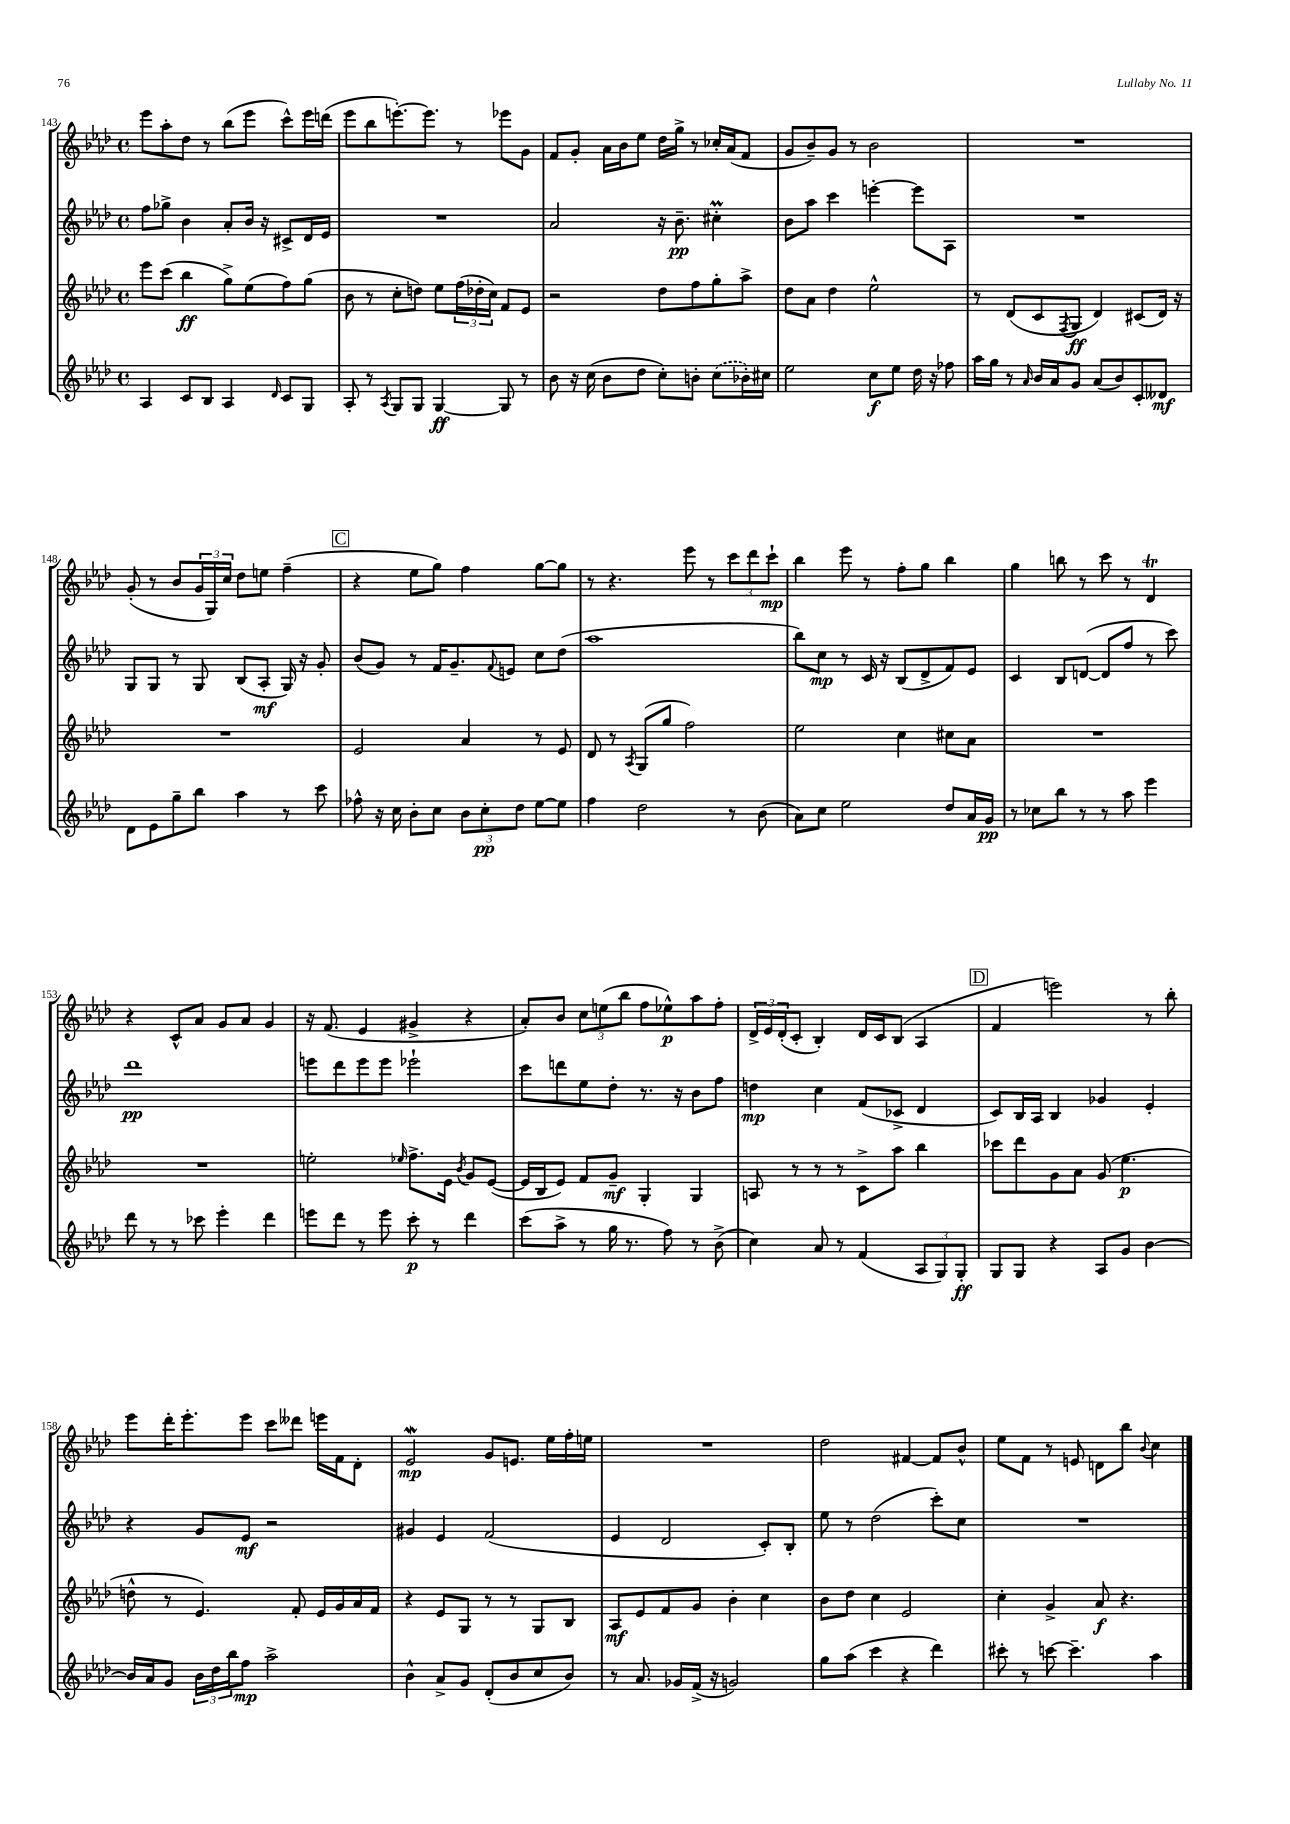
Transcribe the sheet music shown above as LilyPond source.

<<
\new StaffGroup <<
\new Staff = "s0" {
    \clef treble \key aes \major \defaultTimeSignature \time 4/4
    ees'''8 aes''8-. des''8 r8 bes''8( ees'''8 c'''8-^) ees'''16 d'''16( |
    ees'''8 bes''8 e'''8.~-.) e'''8. r8 ees'''8 g'8 |
    f'8 g'8-. aes'16 bes'16 ees''8 des''16 g''16-> r8 ces''16-. aes'16( f'8 |
    g'8 bes'8--) g'8 r8 bes'2 |
    R1 |
    g'8-.( r8 bes'8 \tuplet 3/2 { g'16 g16) c''16 } des''8 e''8 f''4--( |
    \mark \markup { \box "C" } r4 ees''8 g''8) f''4 g''8~ g''8 |
    r8 r4. ees'''8 r8 \tuplet 3/2 { c'''8 des'''8 c'''8-!\mp } |
    bes''4 ees'''8 r8 f''8-. g''8 bes''4 |
    g''4 b''8 r8 c'''8 r8 des'4\trill |
    r4 c'8-^ aes'8 g'8 aes'8 g'4 |
    r16 f'8.( ees'4 gis'4-> r4 |
    aes'8-.) bes'8 \tuplet 3/2 { c''8 e''8( bes''8 } f''8 ees''8-^\p) aes''8 f''8-. |
    \tuplet 3/2 { des'16-> ees'16 des'16-.( } c'8-. bes4-.) des'16 c'16 bes8( aes4 |
    \mark \markup { \box "D" } f'4 e'''2) r8 bes''8-. |
    ees'''8 des'''16-. ees'''8.-. ees'''8 c'''8 deses'''8 e'''16 f'16 des'8-. |
    ees'2\mordent\mp g'8 e'8. ees''16 f''16-. e''16 |
    R1 |
    des''2 fis'4~ fis'8 bes'8-^ |
    ees''8 f'8 r8 e'8 d'8 bes''8 \appoggiatura { bes'8 } c''4 \bar "|." |
}
\new Staff = "s1" {
    \clef treble \key aes \major \defaultTimeSignature \time 4/4
    f''8 ges''8-> bes'4 aes'8-. bes'16 r16 cis'8-> des'16 ees'16 |
    R1 |
    aes'2 r16 bes'8.--\pp cis''4-.\prall |
    bes'8 aes''8 c'''4 e'''4~-. e'''8 aes8 |
    R1 |
    g8 g8 r8 g8 bes8( aes8-.\mf g16) r16 g'8-. |
    \mark \markup { \box "C" } bes'8( g'8) r8 f'16 g'8.-- \appoggiatura { f'8 } e'8 c''8 des''8( |
    aes''1 |
    bes''8) c''8\mp r8 c'16 r16 bes8( des'8-> f'8) ees'8 |
    c'4 bes8 d'8~( d'8 f''8 r8 c'''8) |
    des'''1\pp |
    e'''8 des'''8 e'''8 e'''8 ees'''2-! |
    c'''8 d'''8 ees''8 des''8-. r8. r16 bes'8 f''8 |
    d''4\mp c''4 f'8( ces'8-> des'4 |
    \mark \markup { \box "D" } c'8) bes16 aes16 bes4 ges'4 ees'4-. |
    r4 g'8 ees'8\mf r2 |
    gis'4 ees'4 f'2( |
    ees'4 des'2 c'8-.) bes8-. |
    ees''8 r8 des''2( c'''8-.) c''8 |
    R1 \bar "|." |
}
\new Staff = "s2" {
    \clef treble \key aes \major \defaultTimeSignature \time 4/4
    ees'''8 c'''8( bes''4\ff g''8->) ees''8( f''8) g''8( |
    bes'8 r8 c''8-. d''8) ees''8 \tuplet 3/2 { f''16( des''16-. c''16) } f'8 ees'8 |
    r2 des''8 f''8 g''8-. aes''8-> |
    des''8 aes'8 des''4 ees''2-^ |
    r8 des'8( c'8 \acciaccatura { f8 } g8\ff des'4) cis'8( des'16) r16 |
    R1 |
    \mark \markup { \box "C" } ees'2 aes'4 r8 ees'8 |
    des'8 r8 \acciaccatura { aes8 } g8( g''8 f''2) |
    ees''2 c''4 cis''8 aes'8 |
    R1 |
    R1 |
    e''2-. \grace { ees''16 } f''8.-> ees'16 \acciaccatura { bes'8 } g'8 ees'8~( |
    ees'16 bes16 ees'8) f'8 g'8--\mf g4-. g4 |
    a8 r8 r8 r8 c'8-> aes''8 bes''4 |
    \mark \markup { \box "D" } ces'''8 des'''8 g'8 aes'8 g'8( ees''4.\p |
    d''8-^ r8 ees'4.) f'8-. ees'16 g'16 aes'16 f'16 |
    r4 ees'8 g8 r8 r8 g8 bes8 |
    aes8\mf ees'8 f'8 g'8 bes'4-. c''4 |
    bes'8 des''8 c''4 ees'2 |
    c''4-. g'4-> aes'8\f r4. \bar "|." |
}
\new Staff = "s3" {
    \clef treble \key aes \major \defaultTimeSignature \time 4/4
    aes4 c'8 bes8 aes4 \grace { des'16 } c'8 g8 |
    aes8-. r8 \acciaccatura { aes8 } g8 g8 g4~\ff g8 r8 |
    bes'8 r16 c''16( bes'8 des''8 c''8-.) b'8-. \once \slurDashed c''8( bes'16-.) cis''16 |
    ees''2 c''8\f ees''8 des''16 r16 fes''8 |
    aes''16 g''16 r8 \grace { aes'16 } bes'16 aes'16 g'8 aes'8( bes'8) c'8-. deses'8\mf |
    des'8 ees'8 g''8-- bes''8 aes''4 r8 c'''8 |
    \mark \markup { \box "C" } fes''8-^ r16 c''16 bes'8-. c''8 \tuplet 3/2 { bes'8 c''8-.\pp des''8 } ees''8~ ees''8 |
    f''4 des''2 r8 bes'8( |
    aes'8) c''8 ees''2 des''8 aes'16 g'16\pp |
    r8 ces''8 bes''8 r8 r8 aes''8 ees'''4 |
    des'''8 r8 r8 ces'''8 ees'''4-. des'''4 |
    e'''8 des'''8 r8 e'''8 c'''8-.\p r8 des'''4 |
    c'''8( aes''8-> r8 g''16 r8. f''8) r8 bes'8->( |
    c''4) aes'8 r8 f'4( \tuplet 3/2 { aes8 g8) g8-.\ff } |
    \mark \markup { \box "D" } g8 g8 r4 aes8 g'8 bes'4~ |
    bes'16 aes'16 g'8 \tuplet 3/2 { bes'16 des''16 bes''16 } f''8\mp aes''2-> |
    bes'4-^ aes'8-> g'8 des'8-.( bes'8 c''8 bes'8) |
    r8 aes'8. ges'16 f'16->( r16 g'2) |
    g''8 aes''8( c'''4 r4 des'''4) |
    cis'''8-. r8 c'''8~ c'''4.-- aes''4 \bar "|." |
}
>>
>>
\layout { \context { \Score currentBarNumber = #143 } }
